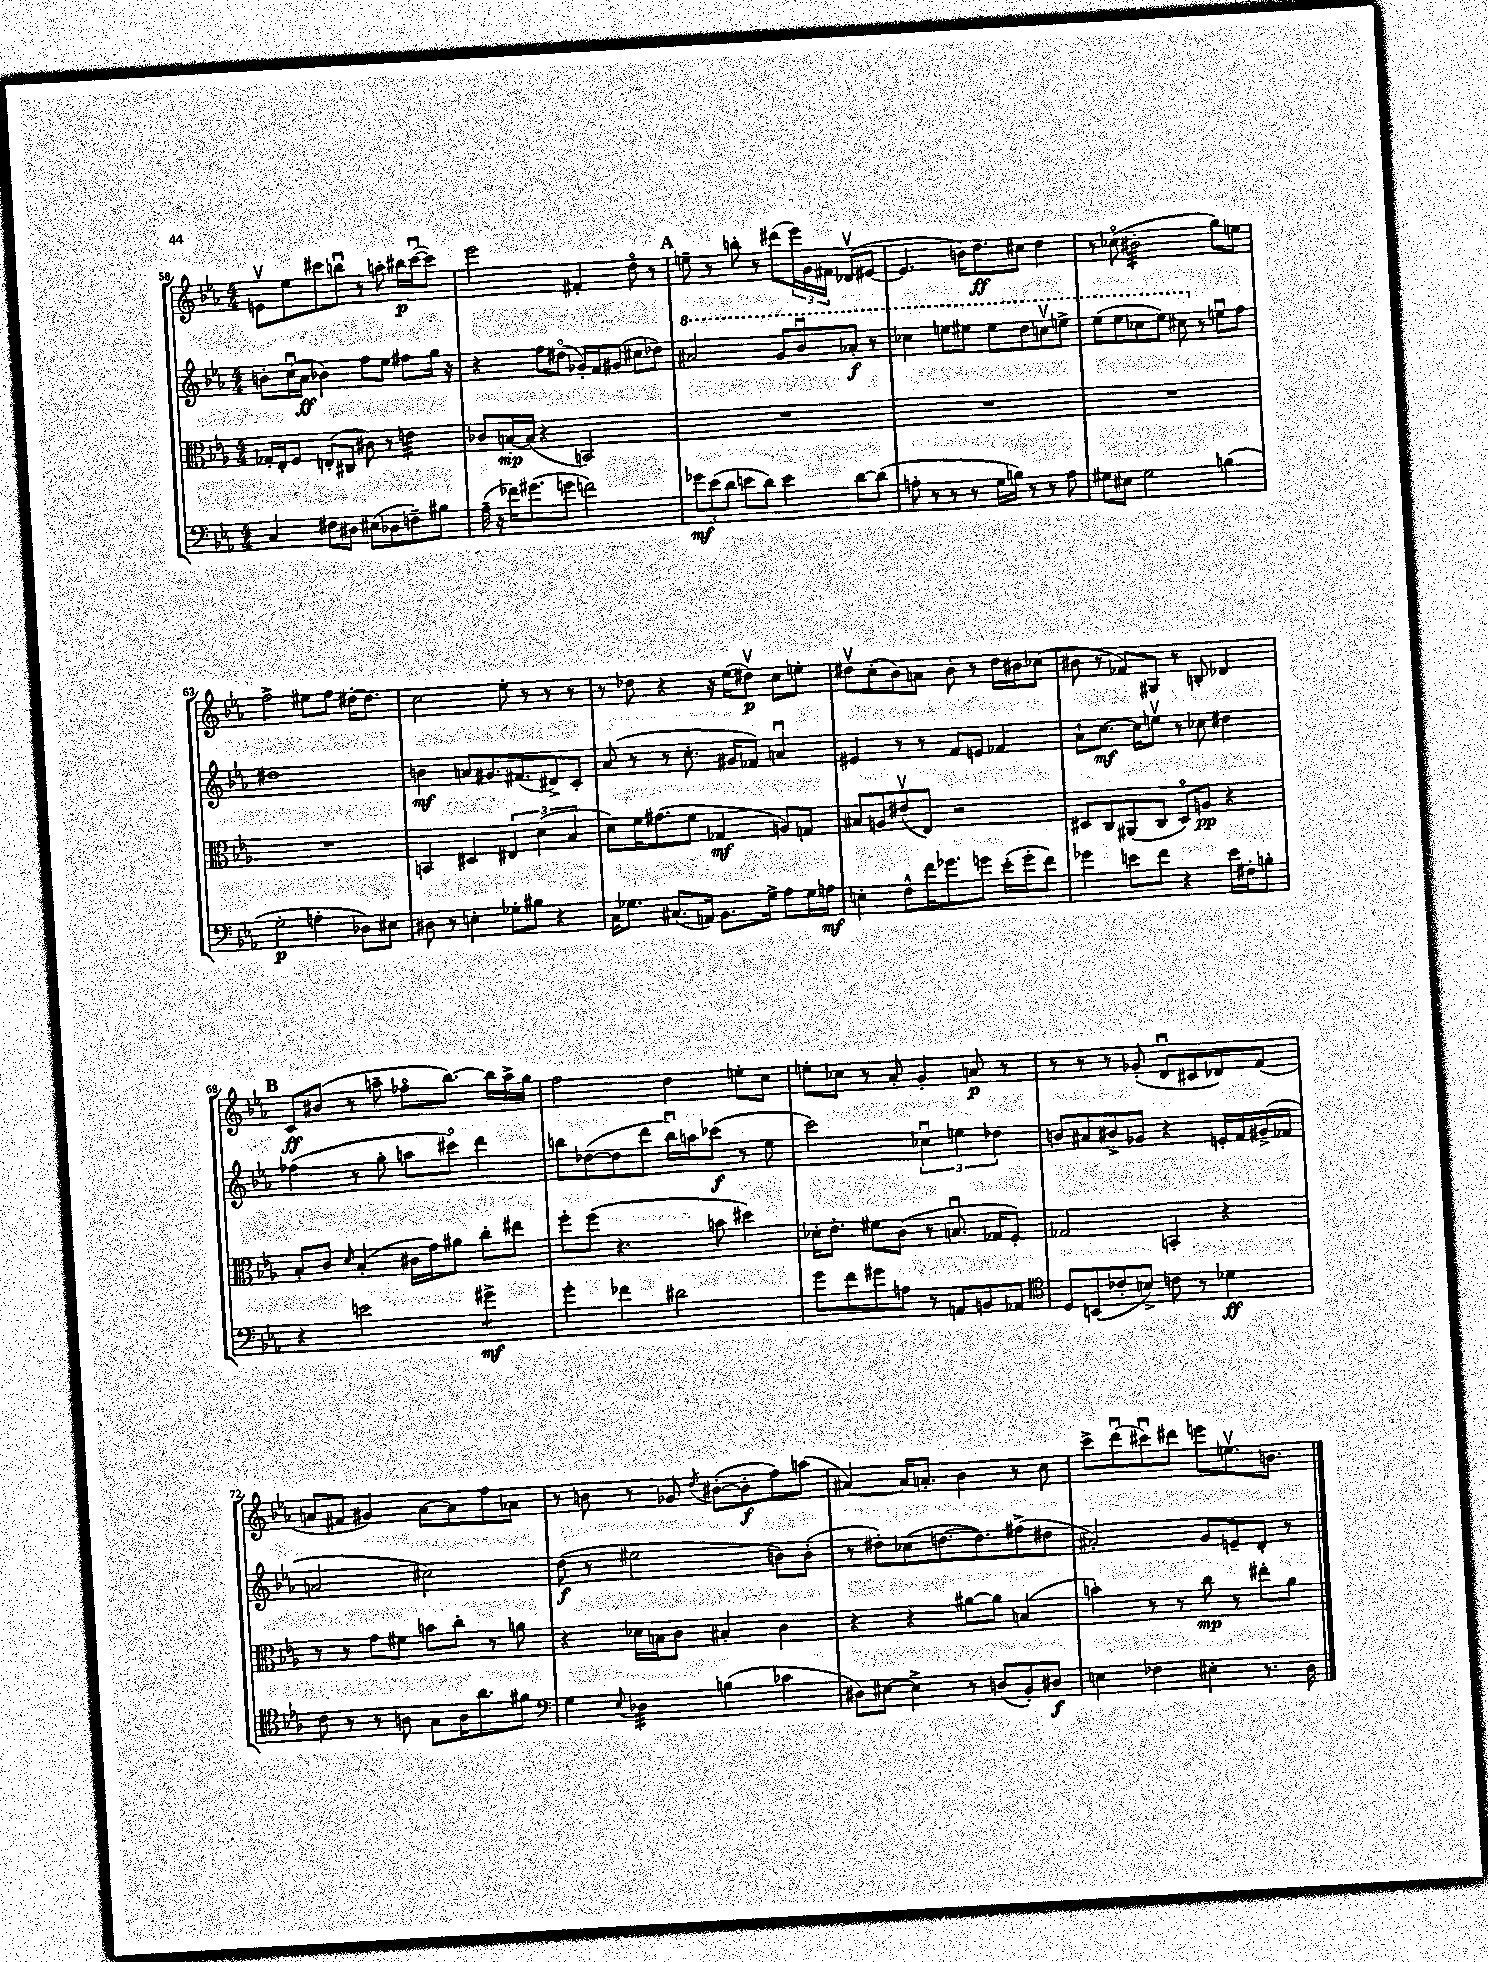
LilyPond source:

<<
\new StaffGroup <<
\new Staff = "s0" {
    \clef treble \key ees \major \numericTimeSignature \time 4/4
    e'8\upbow ees''8 cis'''8 b''8\downbow r8 a''8-. bis''16\p cis'''16~\downbow( cis'''8) |
    ees'''2 fis'4-. d''8\flageolet r8 |
    \mark \markup { \bold "A" } e''8-- r8 b''8-. r8 dis'''8( \tuplet 3/2 { ees'''16) g'16 fis'16 } des'8\upbow( eis'8~ |
    eis'4. b'16) d''8.\ff cis''8 d''4 |
    r8 ces''8\flageolet( bis'2:32-. g''8) e''8 |
    f''2-> eis''8 f''8 dis''16~-. dis''8. |
    c''2 ees''8-. r8 r8 r8 |
    r8 des''8 r4 r16 ees''16( dis''8\upbow\p) c''8 e''8-. |
    dis''8\upbow c''8-.( bes'8) a'8 bes'8-. r8 dis''16 bis'16 ces''8( |
    bis'8 r8 fes'8) gis8 r8 b8-. des'4 |
    \mark \markup { \bold "B" } c'8\ff bis'8( r8 a''8-- fes''8\flageolet bes''8.~) bes''16 a''16-> g''16 |
    f''2 d''4 e''8-. c''8 |
    e''8-. ces''8 r8 aes'8-. g'4-. a'8\p r8 |
    r8 r8 r8 ges'8-.( d'8\downbow cis'8 des'8) f'8( |
    a'8 fis'8 gis'4) a'8~ a'8 f''8 aes'8 |
    r8 b'8 r8 ges'8 \acciaccatura { d''8 } bis'8~-.( bis'8-.\f f''8) a''8( |
    ais'4~) ais'16 a'8.-. bes'4 r8 c''8 |
    c'''8-> d'''8\downbow( cis'''8\downbow) dis'''8 e'''8 e''8.\upbow b'8. \bar "|." |
}
\new Staff = "s1" {
    \clef treble \key ees \major \numericTimeSignature \time 4/4
    b'8-. c''16\downbow( aes'16\ff bes'4) f''8 ees''8 fis''8 g''16 r16 |
    r4 f''8 dis''8\flageolet( ges'16-.) f'16 gis'8( cis''8 des''8) |
    \mark \markup { \bold "A" } \ottava #1 ais''2 g''8 bes''8\downbow aes''8-.\f r8 |
    ces'''4 e'''8 eis'''8 eis'''8 d'''8 c'''8\upbow e'''8-> |
    ees'''8( ees'''8 ces'''8 ees'''8) cis'''8 \ottava #0 r8 e''8\downbow f''8 |
    dis''1 |
    b'4\mf a'8 gis'8. fis'8.( dis'8->) c'8-. |
    aes'8( r8 r8 c''8.-. gis'16 fes'8) a'4\downbow |
    eis'4 r8 r8 f'8 e'8 fes'4 |
    aes'8-! c''8.~\mf c''16 e''8\upbow r8 ces''8 dis''4 |
    \mark \markup { \bold "B" } fes''4( r8 g''8-. a''8 cis'''8\flageolet) d'''4 |
    b''8 des''8~( des''8 d'''8 b''16\downbow) a''16 ces'''8\f( r8 ees''8 |
    c'''2) \tuplet 3/2 { ces''4\downbow e''4 des''4 } |
    b'8 ais'8 bis'8-> ges'8 r4 e'16-. f'16 gis'16->( fes'16 |
    a'2 cis''2) |
    d''8\f( r8 eis''2 b'8) b'8-.( |
    r8 dis''8-.) ces''8( d''8.~ d''8.) fis''8->( dis''8 |
    ais'2-.) g'8 e'8-- d'8-. r8 \bar "|." |
}
\new Staff = "s2" {
    \clef alto \key ees \major \numericTimeSignature \time 4/4
    ges16-. ees16-. f8 e8-.( cis8 cis'8) r8 e'4:32 |
    ces'8 b16~-.\mp b16( r4 b,2) |
    \mark \markup { \bold "A" } R1 |
    R1 |
    R1 |
    R1 |
    b,4 dis4 \tuplet 3/2 { eis4 d'4( bes4 } |
    d'8) f'16 gis'8.( f'8 ges4\mf a8) g8 |
    bis8 a8 eis'8\upbow( ees8) r2 |
    dis8 c8 ais,8( c8 dis8\flageolet) a8\pp r4 |
    \mark \markup { \bold "B" } bes8-. c'8 \grace { d'16 } bes4-.( cis'16 g'16) ais'8 c''8-. eis''8 |
    f''8-. f''8( r4. b'8 dis''4) |
    des'16-. ees'8.-. fis'8 c'8( r8 b8.\downbow ges16 f8-.) |
    ges2 b,4-. r4 |
    r8 r8 g'8 fis'8 b'8 c''8-. r8 a'8 |
    r4 des'16 b16 c'8 bis4-. c'4 |
    r4 r4 ais'8~ ais'8 b4( |
    b'4-.) r8 r8 c''8\mp r8 eis''8-. aes'8 \bar "|." |
}
\new Staff = "s3" {
    \clef bass \key ees \major \numericTimeSignature \time 4/4
    c4 fis8 dis8 eis8( des8 f8--) bis8 |
    aes16--( r16 fes'16) gis'8.( g'8 f'2) |
    \mark \markup { \bold "A" } \tuplet 3/2 { ges'8\mf ees'8( d'8 } e'8 d'8) e'4 d'8~ d'8( |
    a8-. r8 r8 r8 g16 b16) r8 r8 a8 |
    gis8 eis8 gis2 b4( |
    g2-.\p a4-. des8) eis8 |
    dis8 r8 e4-. ges8-. bis8 r4 |
    c16 ges8. cis8.( a,16) bes,8. ges16-> aes8 ges16 a16\mf |
    e4-. f8-^ f'16 ges'8. g'8 ees'16-.( g'16-. f'8) |
    ges'4 e'8 f'8 r4 e'16 fis16-. b8-. |
    \mark \markup { \bold "B" } r4 e'2 gis'4:8->\mf |
    g'4-. fes'4 dis'2 |
    g'8 f'8 gis'8 a8 r8 a,8 b,8 aes,8 |
    \clef tenor d8 b,8( ces'8-. b8->) c'8 r8 des'4\ff |
    c'8 r8 r8 a8 g8 a16 aes'8. fis'8 |
    \clef bass g4 \appoggiatura { ees8 } des4:32 b4( ces'4 |
    dis8) eis8~ eis4-> r8 d8( bes,8-.) dis8\f |
    e4 fes4 eis4-. r8. d16 \bar "|." |
}
>>
>>
\layout { \context { \Score currentBarNumber = #58 } }
